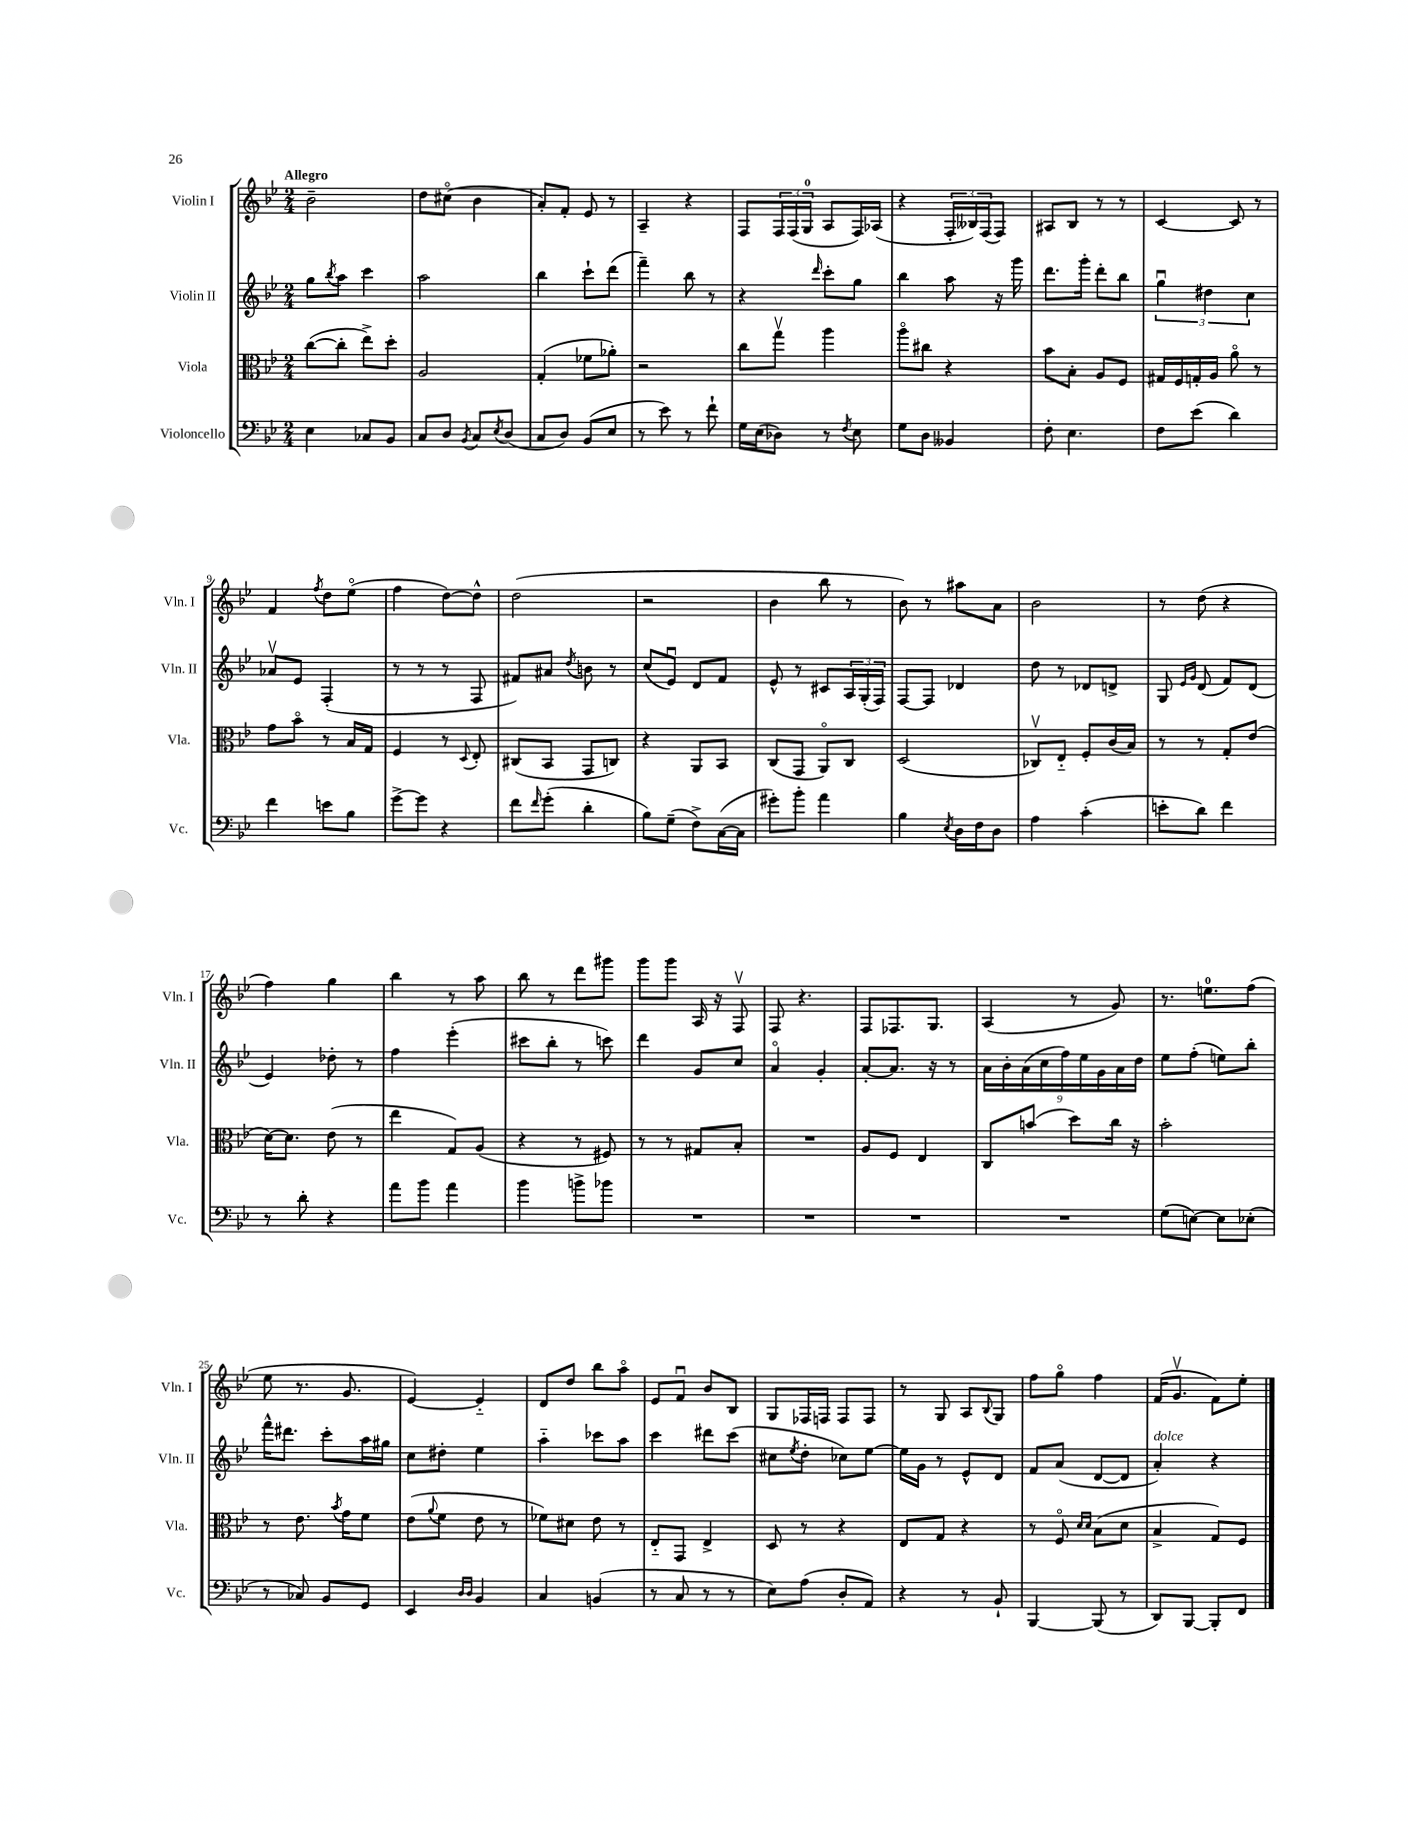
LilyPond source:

<<
\new StaffGroup <<
\new Staff = "s0" \with { instrumentName = "Violin I" shortInstrumentName = "Vln. I" } {
    \clef treble \key bes \major \numericTimeSignature \time 2/4 \tempo "Allegro"
    bes'2-- |
    d''8 cis''8\flageolet( bes'4 |
    a'8-.) f'8-. ees'8 r8 |
    a4-- r4 |
    f8 \tuplet 3/2 { f16 f16( g16-0 } a8 f16) aes16( |
    r4 \tuplet 3/2 { f16-. beses16) f16( } f8) |
    ais8 bes8 r8 r8 |
    c'4~ c'8 r8 |
    f'4 \acciaccatura { f''8 } d''8 ees''8\flageolet( |
    f''4 d''8~) d''8-^ |
    d''2( |
    r2 |
    bes'4 bes''8 r8 |
    bes'8) r8 ais''8 a'8 |
    bes'2 |
    r8 d''8( r4 |
    f''4) g''4 |
    bes''4 r8 a''8 |
    bes''8 r8 d'''8 gis'''8 |
    g'''8 g'''8 a16 r16 f8\upbow |
    f8 r4. |
    f8 fes8. g8. |
    a4( r8 g'8) |
    r8. e''8.-0 f''8( |
    ees''8 r8. g'8. |
    ees'4~) ees'4-_ |
    d'8 d''8 bes''8 a''8\flageolet |
    ees'8 f'8\downbow bes'8 bes8 |
    g8 fes16 f16 f8 f8 |
    r8 g8 a8 \appoggiatura { bes8 } g8 |
    f''8 g''8\flageolet f''4 |
    f'16( g'8.\upbow f'8) ees''8-. \bar "|." |
}
\new Staff = "s1" \with { instrumentName = "Violin II" shortInstrumentName = "Vln. II" } {
    \clef treble \key bes \major \numericTimeSignature \time 2/4
    g''8 \acciaccatura { bes''8 } a''8 c'''4 |
    a''2 |
    bes''4 c'''8-! d'''8( |
    f'''4--) bes''8 r8 |
    r4 \grace { d'''16 } c'''8-. g''8 |
    bes''4 a''8 r16 g'''16 |
    d'''8. g'''16-. d'''8-. bes''8 |
    \tuplet 3/2 { g''4\downbow dis''4 c''4 } |
    aes'8\upbow ees'8 f4-.( |
    r8 r8 r8 f8 |
    fis'8) ais'8 \acciaccatura { d''8 } b'8 r8 |
    c''8( ees'8\downbow) d'8 f'8 |
    ees'8-^ r8 cis'8 \tuplet 3/2 { a16 g16-.( f16) } |
    f8~ f8 des'4 |
    d''8 r8 des'8 d'8-> |
    g8 \grace { ees'16 g'16 } d'8( f'8) d'8( |
    ees'4) des''8-. r8 |
    f''4 ees'''4-.( |
    cis'''8 bes''8-. r8 c'''8) |
    d'''4 g'8 c''8 |
    a'4\flageolet g'4-. |
    a'8~-. a'8. r16 r8 |
    \tuplet 9/8 { a'16 bes'16-. a'16( c''16 f''16) ees''16 g'16 a'16 d''16 } |
    ees''8 f''8-.( e''8) bes''8-. |
    f'''16-^ dis'''8. c'''8-. a''16 gis''16 |
    c''8 dis''8-. ees''4 |
    a''4-_ ces'''8 a''8 |
    c'''4 dis'''8 c'''8( |
    cis''8 \acciaccatura { ees''8 } d''8-. ces''8) ees''8~ |
    ees''16 g'16 r8 ees'8-^ d'8 |
    f'8 a'8( d'8~ d'8 |
    a'4-.^\markup { \italic "dolce" }) r4 \bar "|." |
}
\new Staff = "s2" \with { instrumentName = "Viola" shortInstrumentName = "Vla." } {
    \clef alto \key bes \major \numericTimeSignature \time 2/4
    c''8~( c''8-. ees''8->) d''8-. |
    a2 |
    g4-.( fes'8 aes'8-.) |
    r2 |
    c''8 g''8\upbow a''4 |
    a''8\flageolet cis''8 r4 |
    bes'8 bes8-. a8 f8 |
    gis16 f16 g16-. a16 a'8\flageolet r8 |
    g'8 bes'8\flageolet r8 bes16 g16 |
    f4 r8 \appoggiatura { d8 } ees8-. |
    cis8( bes,8 g,8 c8) |
    r4 a,8 bes,8 |
    c8( g,8 a,8\flageolet) c8 |
    d2( |
    ces8\upbow) ees8-_ f8-. c'16( bes16) |
    r8 r8 g8-. ees'8( |
    d'16~) d'8. ees'8( r8 |
    ees''4 g8) a8( |
    r4 r8 fis8) |
    r8 r8 gis8 bes8-. |
    R2 |
    a8 f8 ees4 |
    c8 b'8( d''8) c''16 r16 |
    bes'2-. |
    r8 ees'8. \acciaccatura { bes'8 } g'16 f'8 |
    ees'8( \appoggiatura { a'8 } f'8 ees'8 r8 |
    fes'8) dis'8 ees'8 r8 |
    ees8-_ g,8 ees4-> |
    d8 r8 r4 |
    ees8 g8 r4 |
    r8 f8\flageolet \grace { d'16 d'16 } bes8( d'8 |
    bes4-> g8) f8 \bar "|." |
}
\new Staff = "s3" \with { instrumentName = "Violoncello" shortInstrumentName = "Vc." } {
    \clef bass \key bes \major \numericTimeSignature \time 2/4
    ees4 ces8 bes,8 |
    c8 d8 \acciaccatura { bes,8 } c8 \acciaccatura { ees8 } d8( |
    c8 d8) bes,8( ees8 |
    r8 ees'8) r8 f'8-! |
    g16 ees16( des8) r8 \acciaccatura { f8 } ees8 |
    g8 d8 beses,4 |
    f8-. ees4. |
    f8 ees'8( d'4) |
    f'4 e'8 bes8 |
    g'8~-> g'8 r4 |
    f'8 \grace { f'16 } g'8-.( d'4-. |
    bes8) g8--( f8->) c16~( c16 |
    gis'8-.) bes'8-. a'4 |
    bes4 \acciaccatura { ees8 } d16 f16 d8 |
    a4 c'4-.( |
    e'8-. d'8) f'4 |
    r8 d'8-. r4 |
    a'8 bes'8 a'4 |
    bes'4 b'8-> bes'8 |
    R2 |
    R2 |
    R2 |
    R2 |
    g8( e8~) e8 ees8-.( |
    r8 ces8) bes,8 g,8 |
    ees,4 \grace { d16 d16 } bes,4 |
    c4 b,4( |
    r8 c8 r8 r8 |
    ees8) a8( d8-. a,8) |
    r4 r8 bes,8-! |
    bes,,4~ bes,,8( r8 |
    d,8) bes,,8~ bes,,8-. f,8 \bar "|." |
}
>>
>>
